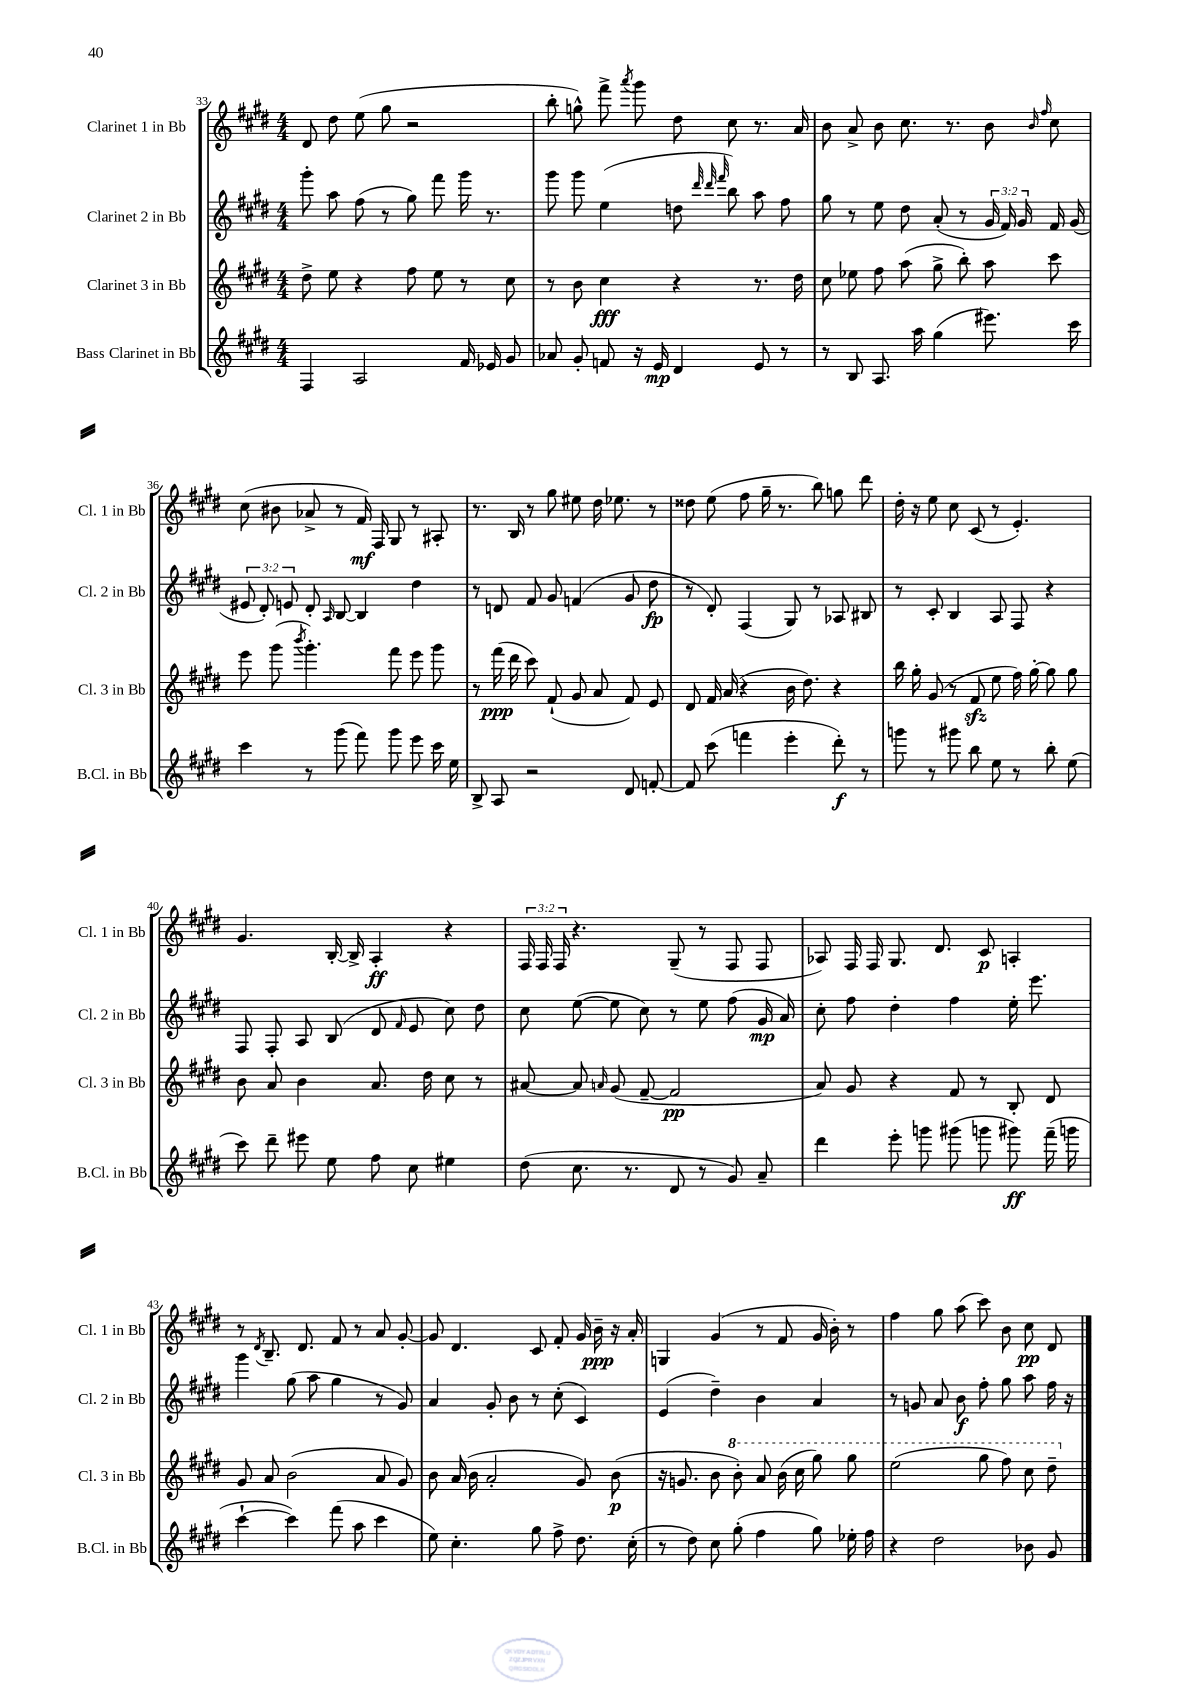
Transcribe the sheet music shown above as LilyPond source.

<<
\new StaffGroup <<
\new Staff = "s0" \with { instrumentName = "Clarinet 1 in Bb" shortInstrumentName = "Cl. 1 in Bb" } {
    \clef treble \key e \major \numericTimeSignature \time 4/4 \override Staff.TupletNumber.text = #tuplet-number::calc-fraction-text
    \autoBeamOff dis'8 dis''8 e''8( gis''8 r2 |
    b''8-. g''8-^) fis'''8-> \acciaccatura { a'''8 } gis'''8 dis''8 cis''8 r8. a'16 |
    b'8 a'8-> b'8 cis''8. r8. b'8 \grace { b'16 fis''16 } cis''8 |
    cis''8( bis'8 aes'8-> r8 fis'16\mf) fis16 gis8 r8 ais8-. |
    r8. b16 r8 gis''8 eis''8 dis''16 ees''8. r8 |
    disis''8 e''8( fis''8 gis''16-- r8. b''8) g''8 dis'''8 |
    dis''16-. r16 e''8 cis''8 cis'8( r8 e'4.-.) |
    gis'4. b16~-. b16-> a4-.\ff r4 |
    \tuplet 3/2 { fis16 fis16 fis16 } r4. gis8--( r8 fis8 fis8 |
    aes8) fis16 fis16 gis8. dis'8. cis'8\p a4-. |
    r8 \acciaccatura { dis'8 } b8.-- dis'8. fis'8 r8 a'8 gis'8~-. |
    gis'8 dis'4. cis'8 fis'8-. gis'16 b'16--\ppp r16 a'16-. |
    g4 gis'4( r8 fis'8 gis'16 b'16-.) r8 |
    fis''4 gis''8 a''8( cis'''8) b'8 cis''8\pp dis'8 \bar "|." |
}
\new Staff = "s1" \with { instrumentName = "Clarinet 2 in Bb" shortInstrumentName = "Cl. 2 in Bb" } {
    \clef treble \key e \major \numericTimeSignature \time 4/4 \override Staff.TupletNumber.text = #tuplet-number::calc-fraction-text
    \autoBeamOff gis'''8-. a''8 fis''8( r8 gis''8) fis'''8 gis'''16 r8. |
    gis'''8 gis'''8 e''4( d''8 \grace { dis'''32 dis'''32 fis'''32 } b''8) a''8 fis''8 |
    gis''8 r8 e''8 dis''8 a'8-.( r8 \tuplet 3/2 { gis'16 fis'16) gis'16 } fis'16 gis'16( |
    \tuplet 3/2 { eis'8 dis'8-.) e'8 } dis'8-. \grace { a16 } b8~ b4 dis''4 |
    r8 d'8 fis'8 gis'8 f'4( gis'8 dis''8\fp |
    r8 dis'8-.) fis4( gis8) r8 aes8 bis8 |
    r8 cis'8-. b4 a8 fis8 r4 |
    fis8 fis8-. a8 b8( dis'8 \grace { fis'16 } e'8 cis''8) dis''8 |
    cis''8 e''8~( e''8 cis''8) r8 e''8 fis''8( gis'16\mp a'16) |
    cis''8-. fis''8 dis''4-. fis''4 e''16-. e'''8. |
    gis'''4 gis''8( a''8 gis''4 r8 gis'8) |
    a'4 gis'8-. b'8 r8 cis''8-.( cis'4) |
    e'4( dis''4--) b'4 a'4 |
    r8 g'8 a'8 b'8\f fis''8-. gis''8 a''8 fis''16 r16 \bar "|." |
}
\new Staff = "s2" \with { instrumentName = "Clarinet 3 in Bb" shortInstrumentName = "Cl. 3 in Bb" } {
    \clef treble \key e \major \numericTimeSignature \time 4/4
    \autoBeamOff dis''8-> e''8 r4 fis''8 e''8 r8 cis''8 |
    r8 b'8 cis''4\fff r4 r8. dis''16 |
    cis''8 ees''8 fis''8 a''8( gis''8-> b''8-.) a''8 cis'''8 |
    e'''8 gis'''8( \acciaccatura { b'''8 } gis'''4.-.) fis'''8 e'''8 gis'''8 |
    r8 fis'''16\ppp( dis'''16 cis'''8) fis'8-!( gis'8 a'8 fis'8) e'8 |
    dis'8 fis'16 a'16( r4 b'16 dis''8.) r4 |
    b''16 gis''16-. gis'8( r8 fis'8\sfz e''8 fis''16) gis''16~-. gis''8 gis''8 |
    b'8 a'8 b'4 a'8. dis''16 cis''8 r8 |
    ais'8~ ais'8 \grace { a'16 } gis'8( fis'8~-- fis'2\pp |
    a'8) gis'8 r4 fis'8 r8 b8-. dis'8 |
    gis'8 a'8 b'2( a'8 gis'8) |
    b'8 a'16( b'16 a'2-. gis'8) b'8\p( |
    r16 g'8. b'8 \ottava #1 b''8-.) a''8 b''16( cis'''16 gis'''8) gis'''8 |
    e'''2( gis'''8 fis'''8) cis'''8 dis'''8-- \ottava #0 \bar "|." |
}
\new Staff = "s3" \with { instrumentName = "Bass Clarinet in Bb" shortInstrumentName = "B.Cl. in Bb" } {
    \clef treble \key e \major \numericTimeSignature \time 4/4
    \autoBeamOff fis4 a2 fis'16 ees'16 gis'8 |
    aes'8 gis'8-. f'8 r16 e'16\mp dis'4 e'8 r8 |
    r8 b8 a8. a''16 gis''4( eis'''8.) cis'''16 |
    cis'''4 r8 gis'''8( fis'''8) gis'''8 e'''8 cis'''16 e''16 |
    b8-> a8 r2 dis'8 f'8~-. |
    f'8 cis'''8( f'''4 e'''4-. dis'''8-.\f) r8 |
    g'''8 r8 gis'''8 b''8 e''8 r8 b''8-. e''8( |
    cis'''8) dis'''8-- eis'''8 e''8 fis''8 cis''8 eis''4 |
    dis''8( cis''8. r8. dis'8 r8 gis'8) a'8-- |
    dis'''4 e'''8-. g'''8 gis'''8( g'''8 gis'''8\ff) fis'''16--( g'''16 |
    cis'''4~-! cis'''4) fis'''8( a''8 cis'''4 |
    e''8) cis''4.-. gis''8 fis''8-> dis''8. cis''16-.( |
    r8 dis''8) cis''8 gis''8-.( fis''4 gis''8) ees''16-. fis''16 |
    r4 dis''2 bes'8 gis'8 \bar "|." |
}
>>
>>
\layout { \context { \Score currentBarNumber = #33 } }
